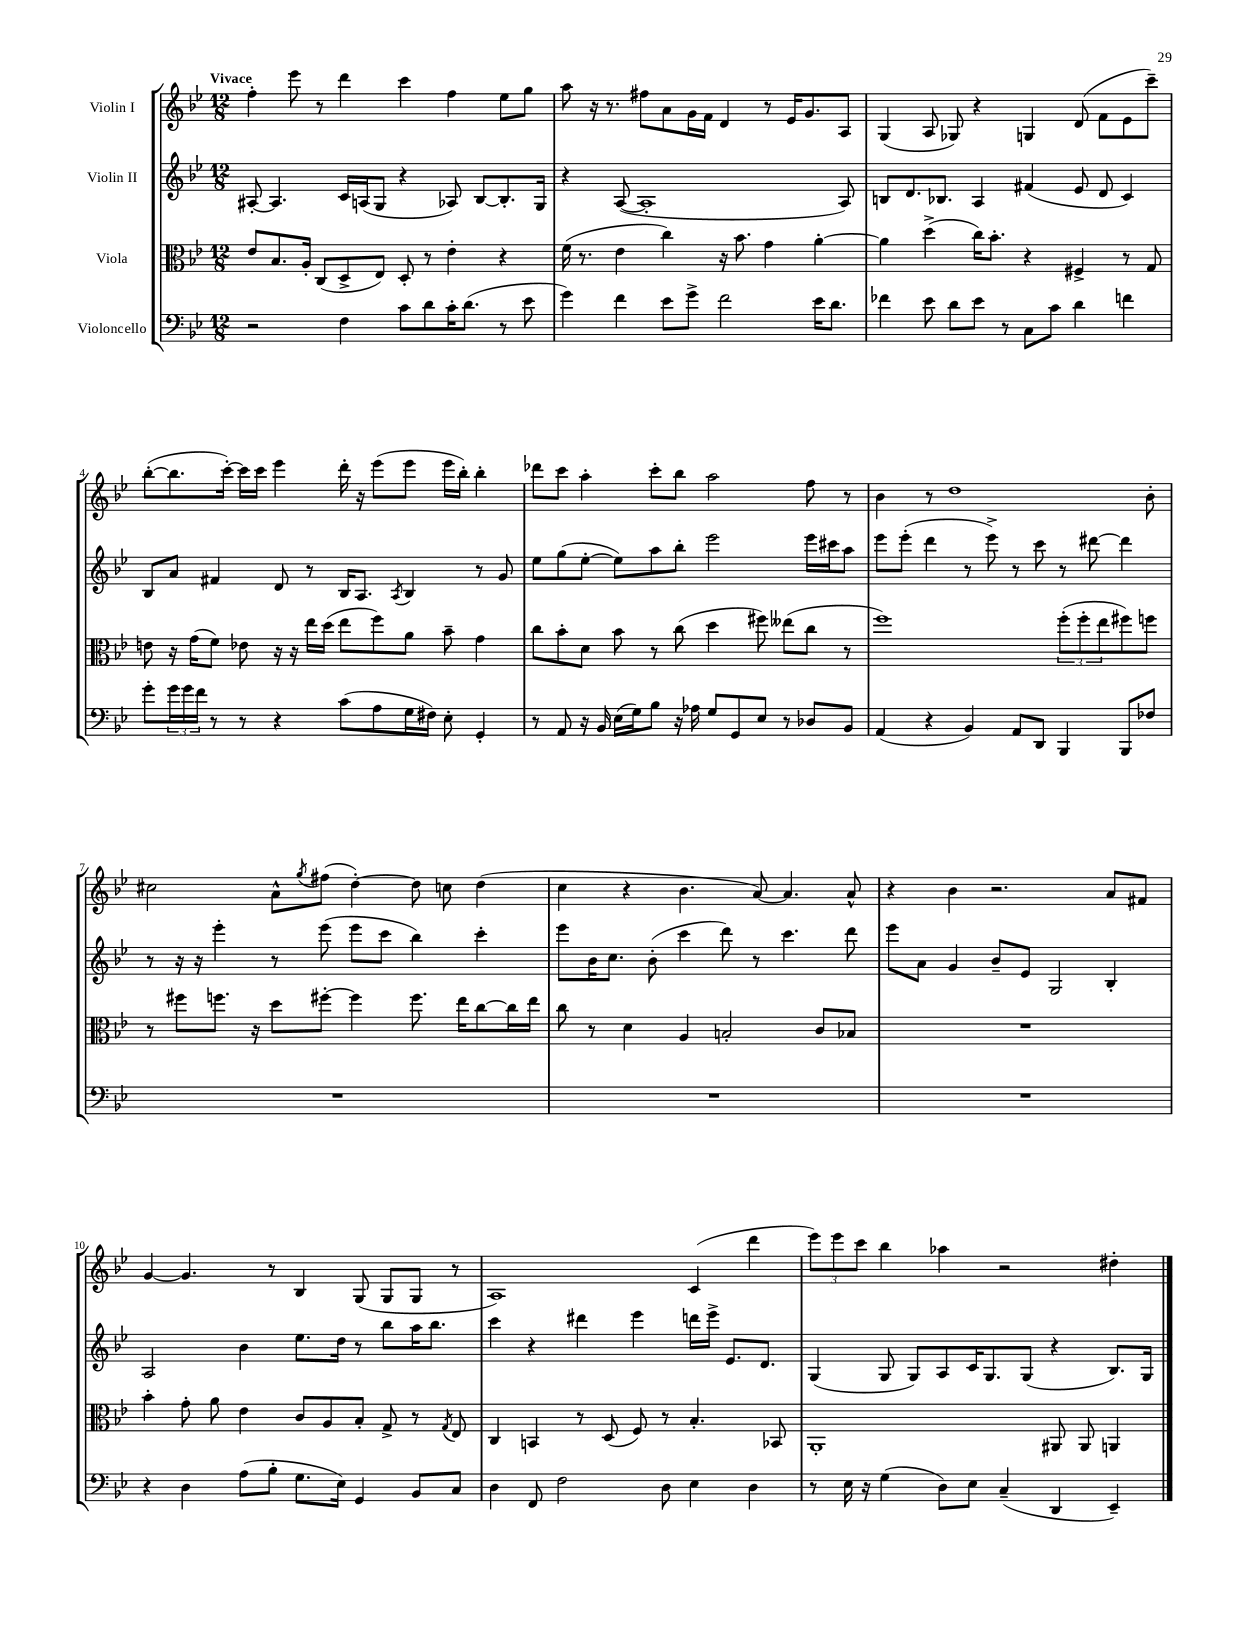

**kern	**kern	**kern	**kern
*staff4	*staff3	*staff2	*staff1
*clefF4	*clefC3	*clefG2	*clefG2
*k[b-e-]	*k[b-e-]	*k[b-e-]	*k[b-e-]
*M12/8	*M12/8	*M12/8	*M12/8
2r	8e-	[8A#'	4ff'
.	8.B-	4.A#]	.
.	.	.	8eee-
.	16A'	.	.
.	(8C	.	8r
4F	8D^	16c	4ddd
.	.	(16A	.
.	8E-)	8G	.
8c	8D'	4r	4ccc
8d	8r	.	.
16c'	4e-'	8A-)	4ff
(8.d	.	.	.
.	.	[8B-	.
8r	4r	8.B-']	8ee-
8e-	.	.	8gg
.	.	16G	.
=	=	=	=
4g)	(16f	4r	8aa
.	8.r	.	.
.	.	.	16r
.	.	.	8.r
4f	4e-	([8A	.
.	.	1A']	8ff#
8e-	4cc)	.	8a
8g^	.	.	16g
.	.	.	16f
2f	16r	.	4d
.	8.b-	.	.
.	4g	.	8r
.	.	.	16e-
.	.	.	8.g
16e-	[4a'	.	.
8.d	.	.	.
.	.	8A)	8A
=	=	=	=
4f-	4a]	8B	(4G
.	.	8.d	.
8e-	(4dd^	.	8A
.	.	8.B-	.
8d	.	.	8G-)
8e-	16cc)	4A	4r
.	8.b-'	.	.
8r	.	.	.
8C	4r	(4f#	4G
8c	.	.	.
4d	4F#^	8e-	(8d
.	.	8d	8f
4f	8r	4c)	8e-
.	8G	.	8ccc~)
=	=	=	=
8g'	8e	8B-	([8bb-'
24g	16r	8a	8.bb-]
24g	.	.	.
.	(16g	.	.
24f	.	.	.
8r	8f)	4f#	.
.	.	.	[16ccc')
8r	8e-	.	16ccc]
.	.	.	16ccc
4r	16r	8d	4eee-
.	16r	.	.
.	16ee-	8r	.
.	(16dd	.	.
(8c	8ee-	16B-	16ddd'
.	.	8.A	16r
8A	8ff)	.	(8eee-
.	.	8qA	.
16G	8a	4B-	8eee-
16F#)	.	.	.
8E-'	8b-~	.	16eee-
.	.	.	16bb-')
4GG'	4g	8r	4bb-'
.	.	8g	.
=	=	=	=
8r	8cc	8ee-	8ddd-
8AA	8b-'	(8gg	8ccc
16r	8d	[8ee-'	4aa'
16BB-	.	.	.
(16E-	8b-	8ee-])	.
16G)	.	.	.
8B-	8r	8aa	8ccc'
16r	(8cc	8bb-'	8bb-
16A-	.	.	.
8G	4dd	2eee-	2aa
8GG	.	.	.
8E-	8ff#)	.	.
8r	(8ee--	.	.
8D-	8cc	16eee-	8ff
.	.	16ccc#	.
8BB-	8r	8aa	8r
=	=	=	=
(4AA	1ff)	8eee-	4b-
.	.	(8eee-'	.
4r	.	4ddd	8r
.	.	.	1dd
4BB-)	.	8r	.
.	.	8eee-^)	.
8AA	.	8r	.
8DD	.	8ccc	.
4BBB-	(12ff'	8r	.
.	12ff'	.	.
.	.	[8ddd#	.
.	12ee-	.	.
8BBB-	8ff#)	4ddd#]	.
8F-	8ff	.	8b-'
=	=	=	=
1.r	8r	8r	2cc#
.	8ff#	16r	.
.	.	16r	.
.	8.ff	4eee-'	.
.	16r	.	.
.	8dd	8r	8a^^
.	.	.	8qgg
.	[8ff#'	(8eee-	(8ff#
.	4ff#]	8eee-	[4dd')
.	.	8ccc	.
.	8.ff#	4bb-)	8dd]
.	.	.	8cc
.	16ee-	.	.
.	[8cc	4ccc'	(4dd
.	16cc]	.	.
.	16ee-	.	.
=	=	=	=
1.r	8cc	8eee-	4cc
.	8r	16b-	.
.	.	8.cc	.
.	4d	.	4r
.	.	(8b-'	.
.	4A	4ccc	4.b-
.	2B'	8ddd)	.
.	.	8r	[8a)
.	.	4.ccc	4.a]
.	8c	.	.
.	8B-	8ddd	8a^^
=	=	=	=
1.r	1.r	8eee-	4r
.	.	8a	.
.	.	4g	4b-
.	.	8b-~	2.r
.	.	8e-	.
.	.	2G	.
.	.	4B-'	8a
.	.	.	8f#
=	=	=	=
4r	4b-'	2A	[4g
4D	8g'	.	4.g]
.	8a	.	.
(8A	4e-	4b-	.
8B-'	.	.	8r
8.G	8c	8.ee-	4B-
.	8A	.	.
16E-)	.	16dd	.
4GG	8B-'	8r	(8G
.	8G^	8bb-	8G
8BB-	8r	16aa	8G
.	.	8.bb-	.
.	8qG	.	.
8C	8E-	.	8r
=	=	=	=
4D	4C	4ccc	1A)
8FF	4BB	4r	.
2F	.	.	.
.	8r	4ddd#	.
.	(8D	.	.
.	8F)	4eee-	.
8D	8r	.	.
4E-	4.B-'	16ddd	(4c
.	.	16eee-^	.
.	.	8.e-	.
4D	.	.	4ddd
.	.	8.d	.
.	8BB-	.	.
=	=	=	=
8r	1AA'	(4G	12eee-)
.	.	.	12eee-
16E-	.	.	.
.	.	.	12ccc
16r	.	.	.
(4G	.	8G	4bb-
.	.	8G)	.
8D)	.	8A	4aa-
8E-	.	16c	.
.	.	8.G	.
(4C~	.	.	2r
.	.	(8G	.
4DD	8AA#	4r	.
.	8AA#	.	.
4EE-~)	4AA	8.B-)	4dd#'
.	.	16G	.
==	==	==	==
*-	*-	*-	*-
